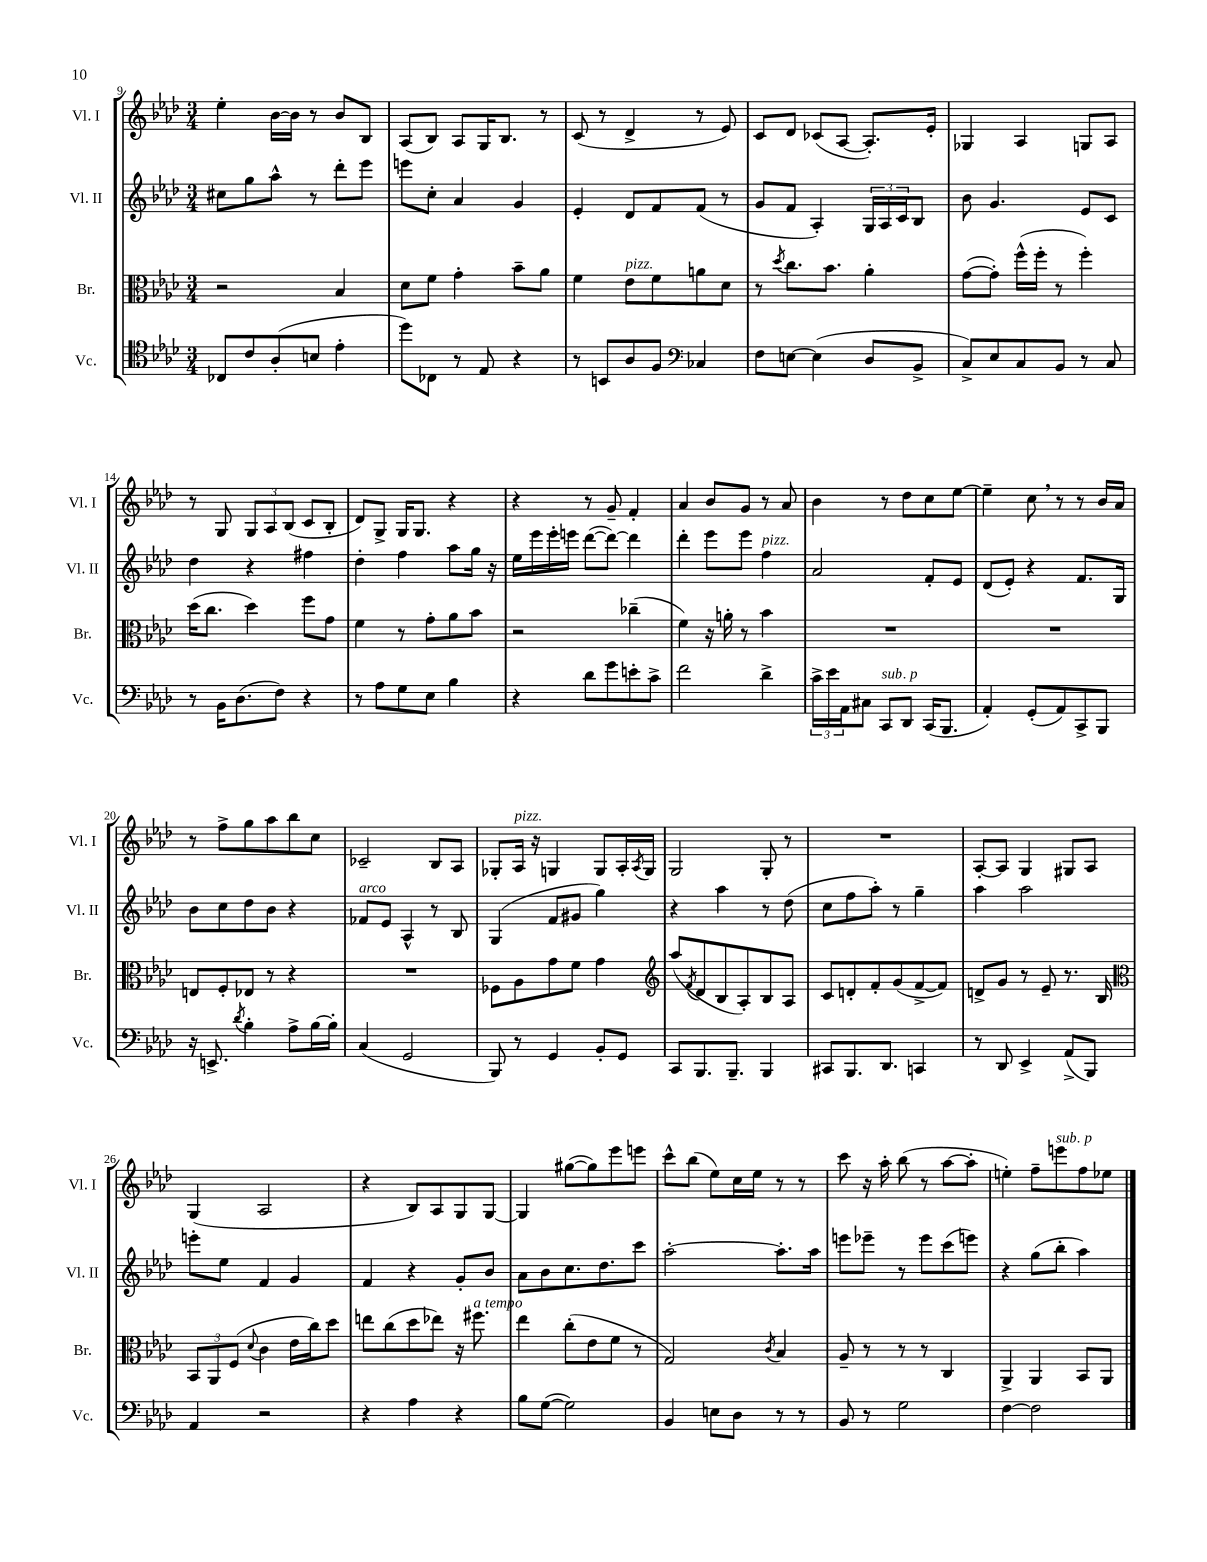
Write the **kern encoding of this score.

**kern	**kern	**kern	**kern
*staff4	*staff3	*staff2	*staff1
*clefC4	*clefC3	*clefG2	*clefG2
*k[b-e-a-d-]	*k[b-e-a-d-]	*k[b-e-a-d-]	*k[b-e-a-d-]
*M3/4	*M3/4	*M3/4	*M3/4
8C-/L	2r	8cc#\L	4ee-'\
8c/	.	8gg\	.
(8A-'/	.	8aa-^^\J	[16b-\LL
.	.	.	16b-\]JJ
8B/J	.	8r	8r
4e-'\	4B-/	8ddd-'\L	8b-/L
.	.	8eee-\J	8B-/J
=	=	=	=
8dd-\L)	8d-\L	8eee\L	(8A-/L
8C-\J	8f\J	8cc'\J	8B-/J)
8r	4g'\	4a-/	8A-/L
8E-/	.	.	16G/K
.	.	.	8.B-/J
4r	8b-~\L	4g/	.
.	8a-\J	.	8r
=	=	=	=
8r	4f\	4e-'/	(8c/
8BB/L	.	.	8r
8A-/	8e-\L	8d-/L	4d-^/
8F/J	8f\	8f/	.
*clefF4	*	*	*
4C-/	8a\	(8f/J	8r
.	8d-\J	8r	8e-/)
=	=	=	=
8F\L	8r	8g/L	8c/L
.	8qdd-/	.	.
[8E\J	8.cc\L	8f/J	8d-/J
(4E\]	.	4A-'/)	(8c-/L
.	8.b-\J	.	.
.	.	.	[8A-/J
8D-/L	4a-'\	24G/LL	8.A-'/]L)
.	.	24A-/	.
.	.	24c/J	.
8BB-^/J	.	8B-/J	.
.	.	.	16e-'/Jk
=	=	=	=
8C^/L)	([8g\L	8b-\	4G-/
8E-/	8g'\]J)	4.g/	.
8C/	(16ff^^\LL	.	4A-/
.	16ff'\JJ	.	.
8BB-/J	8r	.	.
8r	4ff'\)	8e-/L	8G/L
8C/	.	8c/J	8A-/J
=	=	=	=
8r	(16dd-\LK	4dd-\	8r
.	8.cc\J	.	.
16BB-\LK	.	.	8G/
(8.D-\	.	.	.
.	4dd-\)	4r	12G/L
.	.	.	12A-/
8F\J)	.	.	.
.	.	.	(12B-/J
4r	8ff\L	4ff#\	8c/L
.	8g\J	.	8B-'/J
=	=	=	=
8r	4f\	4dd-'\	8d-/L)
8A-\L	.	.	8G^/J
8G\	8r	4ff\	16G/LK
.	.	.	8.G/J
8E-\J	8g'\L	.	.
4B-\	8a-\	8aa-\L	4r
.	8b-\J	16gg\Jk	.
.	.	16r	.
=	=	=	=
4r	2r	16ee-\LL	4r
.	.	16eee-\	.
.	.	16eee-'\	.
.	.	16eee\JJ	.
8d-\L	.	([8ddd-\L	8r
8g\	.	8ddd-\_J)	8g~/
8e'\	(4cc-~\	4ddd-\]	4f'/
8c^\J	.	.	.
=	=	=	=
2f\	4f\)	4ddd-'\	4a-/
.	16r	8eee-\L	8b-/L
.	16a'\	.	.
.	8r	8eee-\J	8g/J
4d-^\	4b-\	4ff\	8r
.	.	.	8a-/
=	=	=	=
24c^\LL	2.r	2a-/	4b-\
24e-\	.	.	.
24AA-\J	.	.	.
8C#\J	.	.	.
8CC/L	.	.	8r
8DD-/J	.	.	8dd-\L
(16CC/LK	.	8f'/L	8cc\
8.BBB-/J	.	.	.
.	.	8e-/J	[8ee-\J
=	=	=	=
4AA-'/)	2.r	(8d-/L	4ee-~\]
.	.	8e-'/J)	.
(8GG'/L	.	4r	8cc\
8AA-/)	.	.	8r
8CC^/	.	8.f/L	8r
8BBB-/J	.	.	16b-/LL
.	.	16G/Jk	16a-/JJ
=	=	=	=
16r	8E/L	8b-\L	8r
8.EE^/	.	.	.
.	8F'/	8cc\	8ff^\L
8qd-/	.	.	.
4B-'\	8E-/J	8dd-\	8gg\
.	8r	8b-\J	8aa-\
8A-^\L	4r	4r	8bb-\
[16B-\L	.	.	8cc\J
16B-'\]JJ	.	.	.
=	=	=	=
(4C/	2.r	8f-/L	2c-~/
.	.	8e-/J	.
2GG/	.	4A-^^/	.
.	.	8r	8B-/L
.	.	8B-/	8A-/J
=	=	=	=
8BBB-/)	8F-\L	(4G/	8G-'/L
8r	8A-\	.	16A-/Jk
.	.	.	16r
4GG/	8g\	8f/L	4G/
.	8f\J	8g#/J	.
8BB-'/L	4g\	4gg\)	8G/L
8GG/J	.	.	16A-'/L
.	.	.	8qA-/
.	.	.	16G/JJ
=	=	=	=
*	*clefG2	*	*
8CC/L	(8aa-/L	4r	2G/
.	8qf/	.	.
8.BBB-/	8d-/	.	.
.	8B-/	4aa-\	.
8.BBB-~/J	.	.	.
.	8A-'/)	.	.
4BBB-/	8B-/	8r	8G'/
.	8A-/J	(8dd-\	8r
=	=	=	=
8CC#/L	8c/L	8cc\L	2.r
8.BBB-/	8d'/	8ff\	.
.	8f'/	8aa-'\J)	.
8.DD-/J	.	.	.
.	(8g/	8r	.
4CC/	[8f^/	4gg~\	.
.	8f/]J)	.	.
=	=	=	=
8r	8d^/L	4aa-\	[8A-'/L
8DD-/	8g/J	.	8A-/]J
4EE-^/	8r	2aa-\	4G/
.	8e-~/	.	.
(8AA-^/L	8.r	.	8G#/L
8BBB-/J)	.	.	8A-/J
.	16B-/	.	.
=	=	=	=
*	*clefC3	*	*
4AA-/	12BB-/L	8eee'\L	(4G/
.	12AA-/	.	.
.	.	8ee-\J	.
.	(12F/J	.	.
.	8qqd-/	.	.
2r	4c\	4f/	2A-/
.	16e-\LL	4g/	.
.	16cc\J)	.	.
.	8dd-\J	.	.
=	=	=	=
4r	8ee\L	4f/	4r
.	(8cc\	.	.
4A-\	8dd-\	4r	8B-/L)
.	8ee-\J)	.	8A-/
4r	16r	8g'/L	8G/
.	8.ff#\	.	.
.	.	8b-/J	[8G/J
=	=	=	=
8B-\L	4ee-\	8a-\L	4G/]
([8G\J	.	8b-\	.
2G\])	(8cc'\L	8.cc\	([8gg#\L
.	8e-\	.	8gg#\])
.	.	8.dd-\	.
.	8f\J	.	8eee-\
.	8r	8ccc\J	8eee\J
=	=	=	=
4BB-/	2G/)	[2aa-'\	8ccc^^\L
.	.	.	(8bb-\J
8E\L	.	.	8ee-\L)
8D-\J	.	.	16cc\L
.	.	.	16ee-\JJ
.	8qc/	.	.
8r	4B-/	8.aa-'\]L	8r
8r	.	.	8r
.	.	16aa-\Jk	.
=	=	=	=
8BB-/	8A-~/	8eee\L	8ccc\
8r	8r	8eee-~\J	16r
.	.	.	16aa-'\
2G\	8r	8r	(8bb-\
.	8r	8eee-\L	8r
.	4C/	(8ccc\	[8aa-\L
.	.	8eee\J)	8aa-'\]J
=	=	=	=
[4F\	4AA-^/	4r	4ee'\)
2F\]	4AA-/	(8gg\L	8ff~\L
.	.	8bb-'\J	8eee\
.	8BB-/L	4aa-\)	8ff\
.	8AA-/J	.	8ee-\J
==	==	==	==
*-	*-	*-	*-
